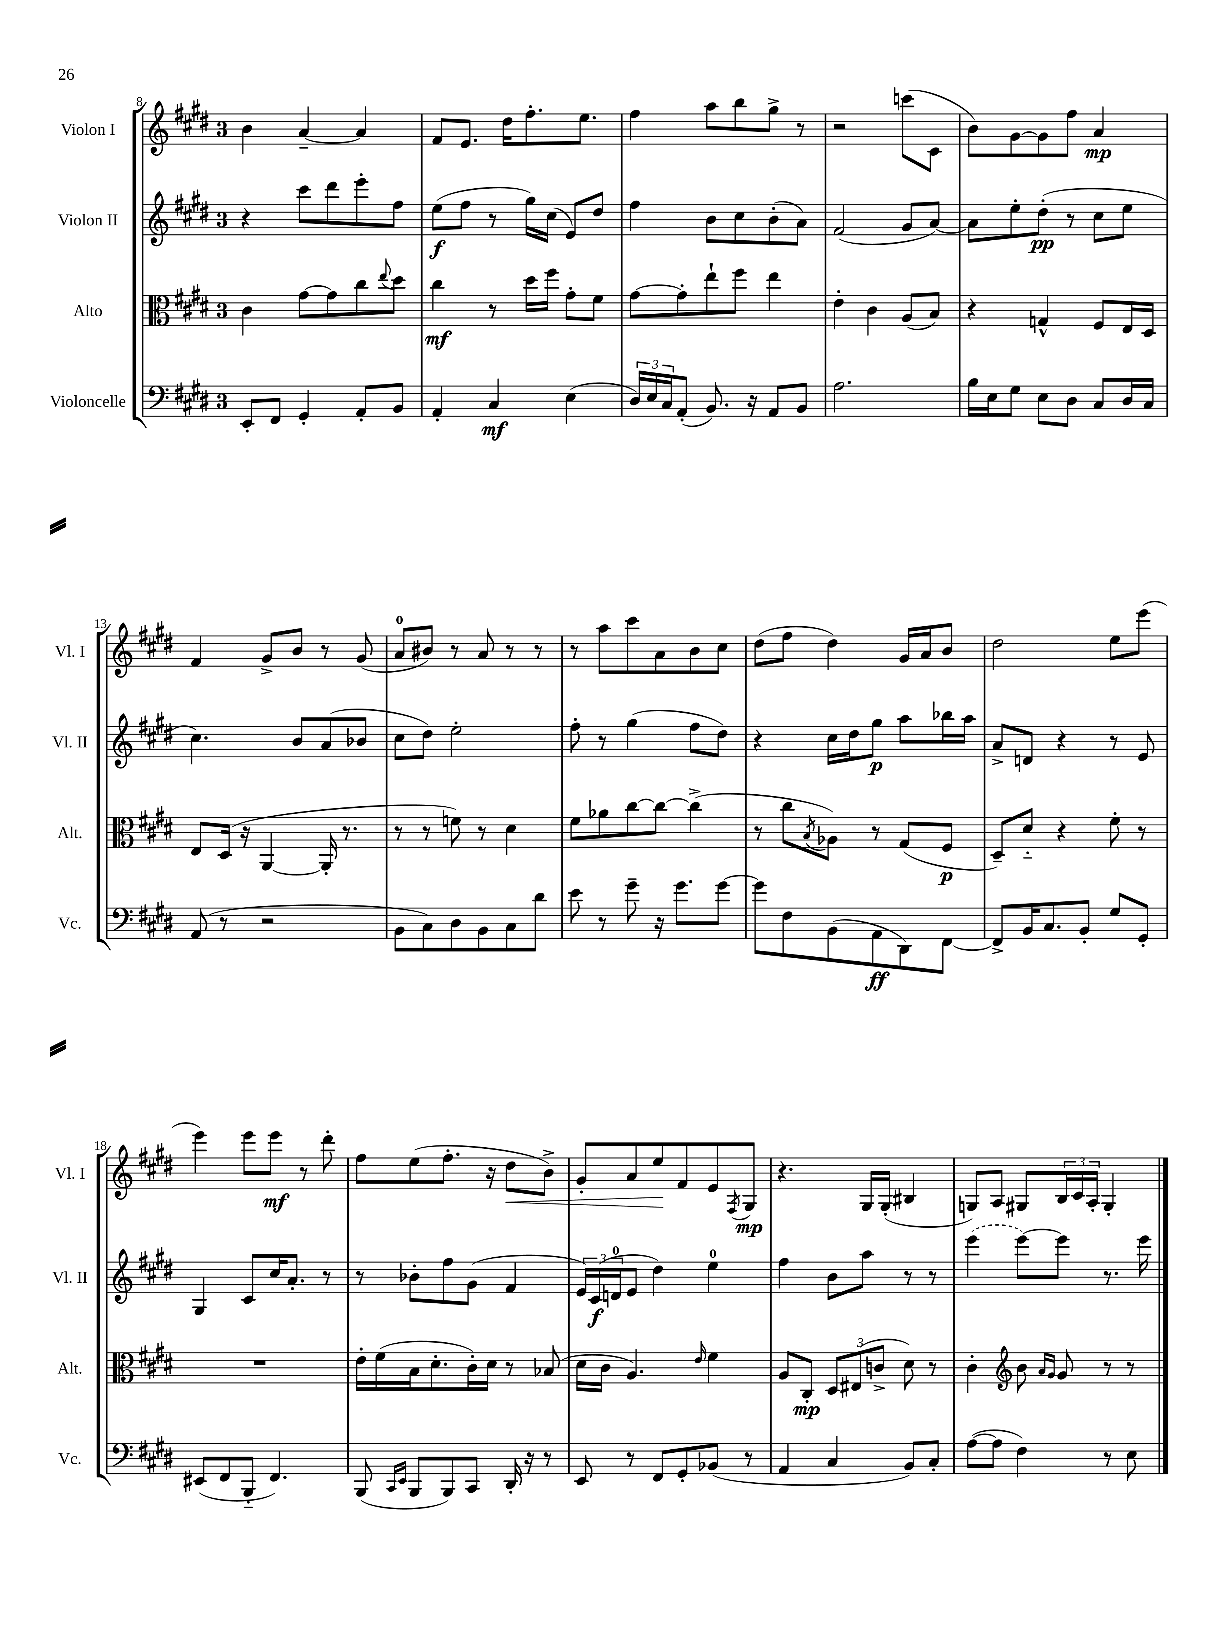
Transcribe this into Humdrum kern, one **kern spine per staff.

**kern	**kern	**kern	**kern
*staff4	*staff3	*staff2	*staff1
*clefF4	*clefC3	*clefG2	*clefG2
*k[f#c#g#d#]	*k[f#c#g#d#]	*k[f#c#g#d#]	*k[f#c#g#d#]
*M3/4	*M3/4	*M3/4	*M3/4
8EE'	4c#	4r	4b
8FF#	.	.	.
4GG#'	[8g#	8ccc#	[4a~
.	8g#]	8ddd#	.
8AA'	8cc#	8eee'	4a]
.	8qqee	.	.
8BB	8dd#	8ff#	.
=	=	=	=
4AA'	4cc#	(8ee	8f#
.	.	8ff#	8.e
4C#	8r	8r	.
.	.	.	16dd#
.	16dd#	16gg#)	8.ff#'
.	16ff#	(16cc#	.
(4E	8g#'	8e)	.
.	.	.	8.ee
.	8f#	8dd#	.
=	=	=	=
24D#)	[8g#	4ff#	4ff#
24E	.	.	.
24C#	.	.	.
(8AA'	8g#']	.	.
8.BB)	8ee`	8b	8aa
.	8ff#	8cc#	8bb
16r	.	.	.
8AA	4ee	(8b'	8gg#^
8BB	.	8a)	8r
=	=	=	=
2.A	4e'	(2f#	2r
.	4c#	.	.
.	(8A	8g#	(8ccc
.	8B)	[8a)	8c#
=	=	=	=
16B	4r	8a]	8b)
16E	.	.	.
8G#	.	8ee'	[8g#
8E	4G^^	(8dd#'	8g#]
8D#	.	8r	8ff#
8C#	8F#	8cc#	4a
16D#	16E	8ee	.
16C#	16D#	.	.
=	=	=	=
(8AA	8E	4.cc#)	4f#
8r	(16D#	.	.
.	16r	.	.
2r	[4AA	.	8g#^
.	.	8b	8b
.	16AA']	(8a	8r
.	8.r	.	.
.	.	8b-	(8g#
=	=	=	=
8BB	8r	8cc#	8a
8C#)	8r	8dd#)	8b#)
8D#	8f)	2ee'	8r
8BB	8r	.	8a
8C#	4d#	.	8r
8d#	.	.	8r
=	=	=	=
8e	8f#	8ff#'	8r
8r	8a-	8r	8aa
8g#~	[8cc#	(4gg#	8ccc#
16r	8cc#_	.	8a
8.g#	.	.	.
.	(4cc#^]	8ff#	8b
[8g#	.	8dd#)	8cc#
=	=	=	=
8g#]	8r	4r	(8dd#
8F#	8cc#	.	8ff#
.	8qB	.	.
(8BB	8A-)	16cc#	4dd#)
.	.	16dd#	.
8AA	8r	8gg#	.
8DD#)	(8G#	8aa	16g#
.	.	.	16a
[8FF#	8F#	16bb-	8b
.	.	16aa	.
=	=	=	=
8FF#^]	8D#~)	8a^	2dd#
16BB	8d#'~	8d	.
8.C#	.	.	.
.	4r	4r	.
8BB'	.	.	.
8G#	8f#'	8r	8ee
8GG#'	8r	8e	(8eee
=	=	=	=
(8EE#	2.r	4G#	4eee)
8FF#	.	.	.
8BBB'~	.	8c#	8eee
4.FF#)	.	16cc#	8eee
.	.	8.a'	.
.	.	.	8r
.	.	8r	8ddd#'
=	=	=	=
(8BBB	16e'	8r	8ff#
.	(16f#	.	.
16qqCC#	.	.	.
16qqEE	.	.	.
8BBB	16B	8b-'	(8ee
.	8.d#'	.	.
8BBB)	.	8ff#	8.ff#'
8CC#	16c#')	(8g#	.
.	16d#	.	16r
16DD#'	8r	4f#	8dd#
16r	.	.	.
8r	(8B-	.	8b^)
=	=	=	=
8EE	16d#	24e)	8g#'
.	.	(24c#	.
.	16c#	.	.
.	.	24d	.
8r	4.A)	8e	8a
8FF#	.	4dd#)	8ee
8GG#'	.	.	8f#
.	16qqe	.	.
(8BB-	4f#	4ee	8e
.	.	.	8qF#
8r	.	.	8G#
=	=	=	=
4AA	8A	4ff#	4.r
.	8C#'	.	.
4C#	12D#	8b	.
.	(12E#	.	.
.	.	8aa	16G#
.	12c^	.	.
.	.	.	(16G#'
8BB)	8d#)	8r	4B#
8C#'	8r	8r	.
=	=	=	=
([8A	4c#'	(4eee	8G)
8A]	.	.	8A
*	*clefG2	*	*
4F#)	8b	[8eee)	8G#
.	16qqa	.	.
.	16qqg#	.	.
.	8g#	8eee]	24B
.	.	.	24c#
.	.	.	24A'
8r	8r	8.r	4G#'
8E	8r	.	.
.	.	16eee	.
==	==	==	==
*-	*-	*-	*-
